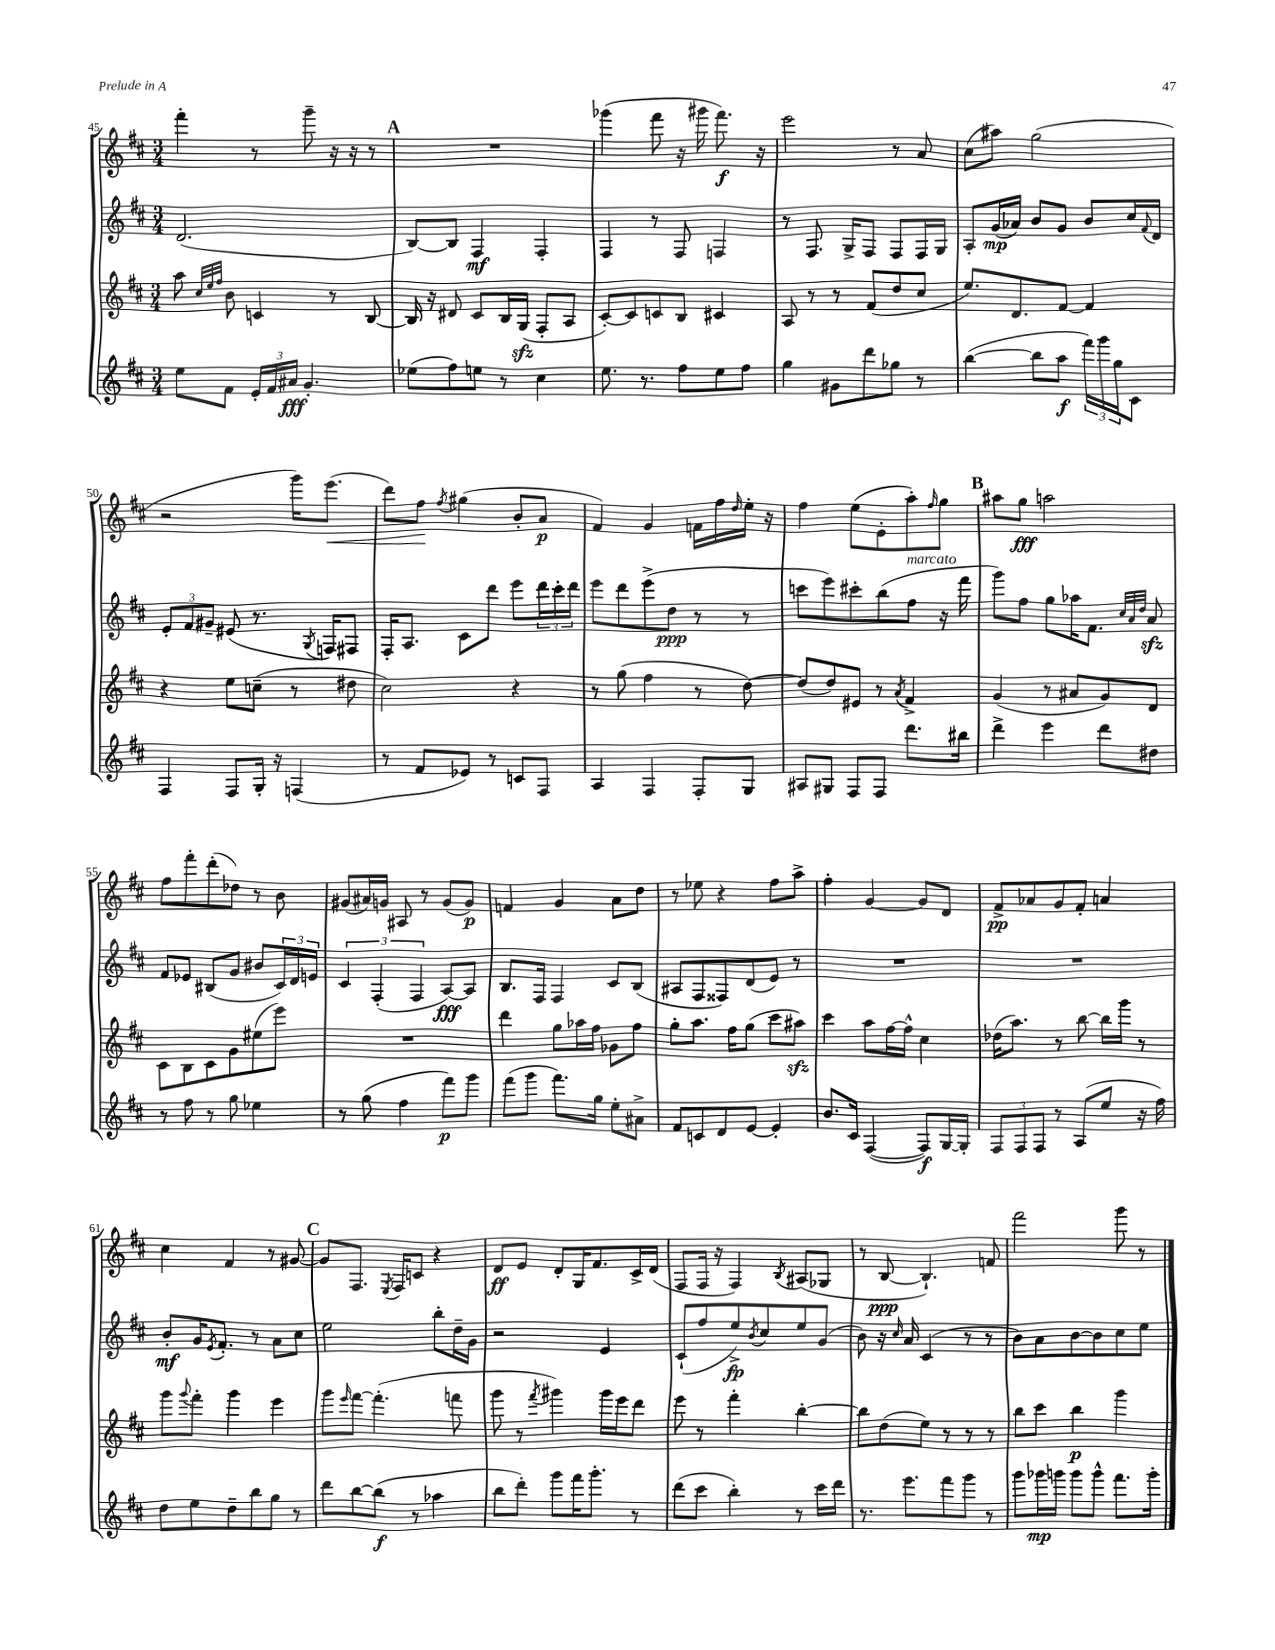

**kern	**dynam	**kern	**dynam	**kern	**dynam	**kern	**dynam
*part4	*part4	*part3	*part3	*part2	*part2	*part1	*part1
*staff4	*staff4	*staff3	*staff3	*staff2	*staff2	*staff1	*staff1
*clefG2	*	*clefG2	*	*clefG2	*	*clefG2	*
*k[f#c#]	*	*k[f#c#]	*	*k[f#c#]	*	*k[f#c#]	*
*M3/4	*	*M3/4	*	*M3/4	*	*M3/4	*
=45	=45	=45	=45	=45	=45	=45	=45
8ee\L	.	8aa\	.	(2.d/	.	4fff#'\	.
.	.	32qqcc#/LLL	.	.	.	.	.
.	.	32qqee/	.	.	.	.	.
.	.	32qqff#/JJJ	.	.	.	.	.
8f#\J	.	8b\	.	.	.	.	.
24e'/LL	.	4cn/	.	.	.	8r	.
24f#/	.	.	.	.	.	.	.
24a#X/JJ	fff	.	.	.	.	.	.
4.g'/	.	.	.	.	.	8ggg~\	.
.	.	8r	.	.	.	16r	.
.	.	.	.	.	.	16r	.
.	.	[8B/	.	.	.	8r	.
!!LO:REH:place=s1:t=A
=46	=46	=46	=46	=46	=46	=46	=46
(8ee-X\L	.	16B/]	.	[8B/L)	.	2.r	.
.	.	16r	.	.	.	.	.
8ff#\)	.	8d#X/	.	8B/J]	.	.	.
8een\J	.	8c#/L	.	4F#/	mf	.	.
8r	.	16B/L	.	.	.	.	.
.	.	(16Gzz/JJ	.	.	.	.	.
4cc#\	.	8F#'/L	.	4F#'/	.	.	.
.	.	8A/J	.	.	.	.	.
=47	=47	=47	=47	=47	=47	=47	=47
8.ee\	.	[8c#'/L)	.	4F#/	.	(4ggg-X\	.
.	.	8c#/]	.	.	.	.	.
8.r	.	.	.	.	.	.	.
.	.	8cn/	.	8r	.	8fff#\	.
8ff#\L	.	8B/J	.	8F#/	.	16r	.
.	.	.	.	.	.	16ggg#X\	.
8ee\	.	4c#X/	.	4Fn/	.	8.fff#\)	f
8ff#\J	.	.	.	.	.	.	.
.	.	.	.	.	.	16r	.
=48	=48	=48	=48	=48	=48	=48	=48
4gg\	.	8A/	.	8r	.	2eee\	.
.	.	8r	.	8.F#/	.	.	.
8g#X\L	.	8r	.	.	.	.	.
.	.	.	.	16G^/KL	.	.	.
8ddd\	.	(8f#/L	.	8F#/J	.	.	.
8gg-X\J	.	8dd/	.	8F#/L	.	8r	.
8r	.	8cc#/J	.	16F#/L	.	8a/	.
.	.	.	.	16G/JJ	.	.	.
=49	=49	=49	=49	=49	=49	=49	=49
([4bb\	.	8.ee/L)	.	8A'/L	.	(8cc#\L	.
.	.	.	.	(16g/L	mp	8aa#X\J)	.
.	.	8.d/	.	16a-X/JJ)	.	.	.
8bb\L]	.	.	.	8b/L	.	(2gg\	.
8aa\J	f	[8f#/J	.	8g/J	.	.	.
24fff#\LL)	.	4f#/]	.	8b/L	.	.	.
24ggg\	.	.	.	.	.	.	.
24gg\J	.	.	.	.	.	.	.
8c#\J	.	.	.	16cc#/L	.	.	.
.	.	.	.	8qqf#/	.	.	.
.	.	.	.	16d/JJ	.	.	.
!!LO:LB:g=z
=50	=50	=50	=50	=50	=50	=50	=50
4F#/	.	4r	.	12e'/L	.	2r	.
.	.	.	.	12f#/	.	.	.
.	.	.	.	12g#X~/J	.	.	.
8F#/L	.	8ee\L	.	(8e#X/	.	.	.
16G'/Jk	.	(8ccn~\J	.	8.r	.	.	.
16r	.	.	.	.	.	.	.
(4Fn/	.	8r	.	.	.	16ggg\KL)	.
.	.	.	.	8qG/	.	.	.
!	!	!	!	!	!	!	!LO:HP:b
.	.	.	.	16Fn/KL)	.	(8.eee\J	<
.	.	8dd#X\	.	8F#X/J	.	.	.
=51	=51	=51	=51	=51	=51	=51	=51
8r	.	2cc#\)	.	16F#'/KL	.	8ddd\L)	.
.	.	.	.	8.A/J	.	.	.
8f#/L	.	.	.	.	.	8ff#\J	.
.	.	.	.	.	.	8qff#/	.
8e-X/J)	.	.	.	8c#\L	.	(4gg#X\	[
8r	.	.	.	8ddd\J	.	.	.
8cn/L	.	4r	.	8eee\L	.	8b'/L	.
8F#/J	.	.	.	24ddd\L	.	8a/J	p
.	.	.	.	24ccc#'\	.	.	.
.	.	.	.	24ddd\JJ	.	.	.
=52	=52	=52	=52	=52	=52	=52	=52
4A/	.	8r	.	8eee\L	.	4f#/)	.
.	.	(8gg\	.	8ddd\	.	.	.
4F#/	.	4ff#\	.	(8eee^\	.	4g/	.
.	.	.	.	8dd\J	ppp	.	.
8F#'/L	.	8r	.	8r	.	16fn\LL	.
.	.	.	.	.	.	16ff#\	.
.	.	.	.	.	.	16qqdd/	.
8G/J	.	[8dd\)	.	8r	.	16ee'\JJ	.
.	.	.	.	.	.	16r	.
=53	=53	=53	=53	=53	=53	=53	=53
8A#X/L	.	(8dd/L]	.	8cccn\L	.	4ff#\	.
8G#X/J	.	8dd/)	.	8eee\)	.	.	.
8F#/L	.	8e#X/J	.	8ccc#X'\	.	(8ee\L	.
8F#/J	.	8r	.	(8bb\	.	8e'\	.
.	.	8qa/	.	.	.	.	.
!	!	!	!	!LO:TX:a:i:t=marcato	!	!	!
8.ddd\L	.	4f#^/	.	8ff#\J	.	8aa'\)	.
.	.	.	.	.	.	16qqff#/	.
.	.	.	.	16r	.	8gg\J	.
16bb#X\Jk	.	.	.	16fff#\	.	.	.
!!LO:REH:place=s1:t=B
=54	=54	=54	=54	=54	=54	=54	=54
4ddd^\	.	(4g/	.	8ggg\L)	.	8aa#X\L	.
.	.	.	.	8ff#\J	.	8gg\J	fff
4eee\	.	8r	.	8gg\L	.	2aan\	.
.	.	8a#X/L	.	16aa-X\K	.	.	.
.	.	.	.	8.f#\J	.	.	.
8ddd\L	.	8g/)	.	.	.	.	.
.	.	.	.	32qqcc#/LLL	.	.	.
.	.	.	.	32qqa/	.	.	.
.	.	.	.	32qqdd/JJJ	.	.	.
8dd#X\J	.	8d/J	.	8azz/	.	.	.
!!LO:LB:g=z
=55	=55	=55	=55	=55	=55	=55	=55
8r	.	8c#\L	.	8f#/L	.	8ff#\L	.
8ff#\	.	8B\	.	8e-X/J	.	8fff#'\	.
8r	.	8c#\	.	(8B#X/L	.	(8ddd'\	.
8gg\	.	8g\	.	8g/J	.	8dd-X\J)	.
4ee-X\	.	(8ee#X\	.	8b#X/L	.	8r	.
.	.	8eee\J)	.	24c#/L)	.	8b\	.
.	.	.	.	24d/	.	.	.
.	.	.	.	24en/JJ	.	.	.
=56	=56	=56	=56	=56	=56	=56	=56
8r	.	2.r	.	6c#/	.	(8g#X/L	.
(8gg\	.	.	.	.	.	16a#X/L)	.
.	.	.	.	(6F#'/	.	.	.
.	.	.	.	.	.	16gn/JJ	.
4ff#\	.	.	.	.	.	8A#X/	.
.	.	.	.	6F#/	.	.	.
.	.	.	.	.	.	8r	.
8fff#\L)	p	.	.	[8A/L)	fff	(8g/L	.
8ggg\J	.	.	.	8A/J]	.	8g/J)	p
=57	=57	=57	=57	=57	=57	=57	=57
(8fff#\L	.	4ddd\	.	8.B/L	.	4fn/	.
8ggg\J	.	.	.	.	.	.	.
.	.	.	.	16F#/Jk	.	.	.
8.fff#\L)	.	8gg\L	.	4F#/	.	4g/	.
.	.	16aa-X\L	.	.	.	.	.
16gg\Jk	.	16ff#\JJ	.	.	.	.	.
8ee'\L	.	8g-X\L	.	8c#/L	.	8a\L	.
8a#X^\J	.	8ff#\J	.	(8B/J	.	8dd\J	.
=58	=58	=58	=58	=58	=58	=58	=58
8f#/L	.	8gg'\L	.	8A#X/L	.	8r	.
8cn/	.	8.aa\J	.	8F#/	.	8ee-X\	.
8d/	.	.	.	8F##X/)	.	4r	.
.	.	16ff#\KL	.	.	.	.	.
[8e/J	.	(8gg\J	.	(8d/	.	.	.
4e'/]	.	8ccc#\L	.	8e/J)	.	8ff#\L	.
.	.	8aa#Xzz\J)	.	8r	.	8aa^\J	.
=59	=59	=59	=59	=59	=59	=59	=59
8.b/L	.	4ccc#\	.	2.r	.	4ff#'\	.
16c#/Jk	.	.	.	.	.	.	.
([4F#/	.	8aa\L	.	.	.	[4g/	.
.	.	[16ff#\L	.	.	.	.	.
.	.	16ff#^^\JJ]	.	.	.	.	.
8F#/L])	f	4cc#\	.	.	.	8g/L]	.
[16G/L	.	.	.	.	.	8d/J	.
16G'/JJ]	.	.	.	.	.	.	.
=60	=60	=60	=60	=60	=60	=60	=60
12F#/L	.	(16dd-X\KL	.	2.r	.	8f#^/L	pp
.	.	8.aa\J)	.	.	.	.	.
12F#/	.	.	.	.	.	.	.
.	.	.	.	.	.	8a-X/	.
12F#/J	.	.	.	.	.	.	.
8r	.	8r	.	.	.	8g/	.
(8A/L	.	[8bb\	.	.	.	8f#'/J	.
8ee/J	.	16bb\LL]	.	.	.	4an/	.
.	.	16ggg\JJ	.	.	.	.	.
16r	.	8r	.	.	.	.	.
16ff#\)	.	.	.	.	.	.	.
!!LO:LB:g=z
=61	=61	=61	=61	=61	=61	=61	=61
8dd\L	.	8ggg\L	.	8b'/L	mf	4cc#\	.
.	.	8qqggg/	.	.	.	.	.
8ee\	.	8fff#'\J	.	16g/K	.	.	.
.	.	.	.	8qe/	.	.	.
.	.	.	.	8.f#'/J	.	.	.
8dd~\	.	4ggg\	.	.	.	4f#/	.
8bb\	.	.	.	8r	.	.	.
8gg\J	.	4eee\	.	8a\L	.	8r	.
8r	.	.	.	8cc#\J	.	[8g#X/	.
!!LO:REH:place=s1:t=C
=62	=62	=62	=62	=62	=62	=62	=62
8ddd\L	.	8ggg\L	.	2ee\	.	8g#/L]	.
.	.	16qqeee/	.	.	.	.	.
[8bb\	.	[8fff#\J	.	.	.	8.F#/J	.
(8bb\J]	f	(4.fff#'\]	.	.	.	.	.
.	.	.	.	.	.	8qE/	.
.	.	.	.	.	.	16F#/KL	.
8r	.	.	.	.	.	8cn/J	.
4aa-X\	.	.	.	8bb'\L	.	4r	.
.	.	8fffn\	.	16dd~\L	.	.	.
.	.	.	.	16g\JJ	.	.	.
=63	=63	=63	=63	=63	=63	=63	=63
8bb\L	.	8ggg\	.	2r	.	8d/L	ff
8ddd'\J)	.	8r	.	.	.	8e/J	.
.	.	8qfff#/	.	.	.	.	.
8ggg\L	.	4ggg#X\)	.	.	.	8d'/L	.
16fff#\K	.	.	.	.	.	16G/K	.
8.ggg'\J	.	.	.	.	.	8.f#/	.
.	.	16ggg#\LL	.	4e/	.	.	.
.	.	16eee\J	.	.	.	.	.
8r	.	8ddd\J	.	.	.	16c#^/L	.
.	.	.	.	.	.	(16d/JJ	.
=64	=64	=64	=64	=64	=64	=64	=64
(8ddd\L	.	8eee\	.	(8c#`/L	.	8F#/L	.
8ccc#\J	.	8r	.	8ff#/	.	16F#/Jk	.
.	.	.	.	.	.	16r	.
4bb'\)	.	4fff#'\	.	8ee^/)	fp	4F#/)	.
.	.	.	.	8qb/	.	.	.
.	.	.	.	8cc#/	.	.	.
.	.	.	.	.	.	8qB/	.
8r	.	[4bb'\	.	8ee/	.	(8A#X/L	.
16ccc#\LL	.	.	.	(8g/J	.	8G-X/J	.
16ddd\JJ	.	.	.	.	.	.	.
=65	=65	=65	=65	=65	=65	=65	=65
8.r	.	8bb\L]	.	8b\)	.	8r	.
.	.	(8dd\	.	16r	.	[8B/	ppp
.	.	.	.	16qqcc#/	.	.	.
8.eee\L	.	.	.	16a/	.	.	.
.	.	8ee\J)	.	(4c#/	.	4.B`/])	.
8fff#\	.	8r	.	.	.	.	.
8ggg\J	.	8r	.	8r	.	.	.
8r	.	8r	.	8r	.	8fn/	.
=66	=66	=66	=66	=66	=66	=66	=66
8ggg\L	.	8bb\L	.	8b\L)	.	2fff#\	.
16ggg-X\L	mp	8ccc#\J	.	8a\	.	.	.
16gggn\JJ	.	.	.	.	.	.	.
8ggg\L	.	4bb\	p	[8b\	.	.	.
8ggg^^\J	.	.	.	8b\]	.	.	.
8.fff#\L	.	4ggg\	.	8cc#\	.	8ggg\	.
.	.	.	.	8ee\J	.	8r	.
16ggg'\Jk	.	.	.	.	.	.	.
==	==	==	==	==	==	==	==
*-	*-	*-	*-	*-	*-	*-	*-
